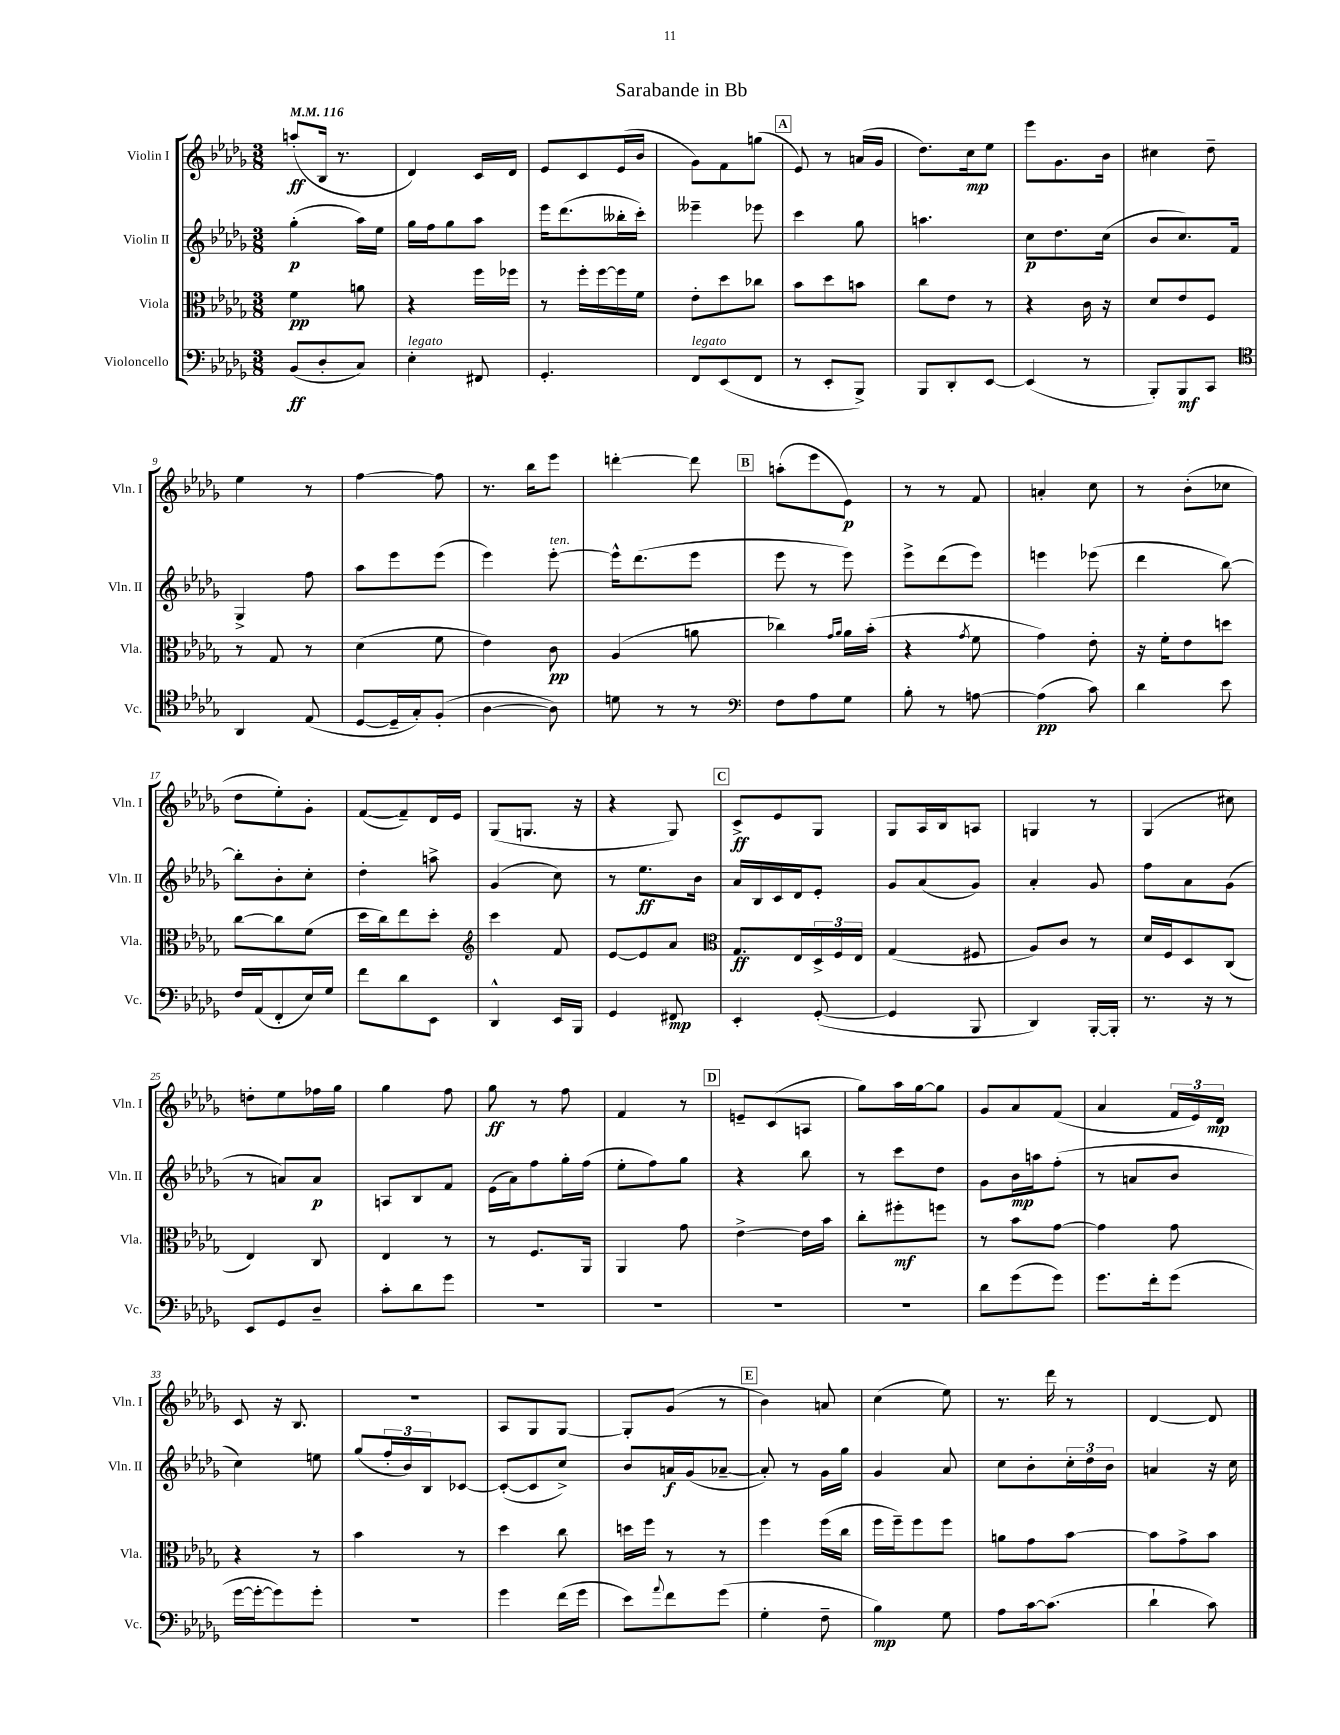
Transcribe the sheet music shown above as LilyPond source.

\header { title = "Sarabande in Bb" }
<<
\new StaffGroup <<
\new Staff = "s0" \with { instrumentName = "Violin I" shortInstrumentName = "Vln. I" } {
    \clef treble \key des \major \numericTimeSignature \time 3/8 \tempo 4 = 116
    a''8-.\ff( bes16 r8. |
    des'4) c'16 des'16 |
    ees'8 c'8 ees'16( bes'16 |
    ges'8) f'8 g''8( |
    \mark \markup { \box "A" } ees'8) r8 a'16( ges'16 |
    des''8.) c''16\mp ees''8 |
    ees'''8 ges'8. bes'16 |
    cis''4 des''8-- |
    ees''4 r8 |
    f''4~ f''8 |
    r8. bes''16 ees'''8 |
    d'''4~-. d'''8 |
    \mark \markup { \box "B" } a''8-.( ees'''8 ees'8\p) |
    r8 r8 f'8 |
    a'4-. c''8 |
    r8 bes'8-.( ces''8 |
    des''8 ees''8-.) ges'8-. |
    f'8~( f'8--) des'16 ees'16 |
    ges8( g8. r16 |
    r4 ges8) |
    \mark \markup { \box "C" } c'8->\ff ees'8 ges8 |
    ges8 aes16 bes16 a8 |
    g4 r8 |
    ges4( cis''8) |
    d''8-. ees''8 fes''16 ges''16 |
    ges''4 f''8 |
    ges''8\ff r8 f''8 |
    f'4 r8 |
    \mark \markup { \box "D" } e'8-- c'8( a8 |
    ges''8) aes''16 ges''16~ ges''8 |
    ges'8 aes'8 f'8( |
    aes'4 \tuplet 3/2 { f'16 ees'16) des'16\mp } |
    c'8 r16 bes8. |
    R4. |
    aes8 ges8 ges8~ |
    ges8-. ges'8( r8 |
    \mark \markup { \box "E" } bes'4) a'8 |
    c''4( ees''8) |
    r8. des'''16 r8 |
    des'4~ des'8 \bar "|." |
}
\new Staff = "s1" \with { instrumentName = "Violin II" shortInstrumentName = "Vln. II" } {
    \clef treble \key des \major \numericTimeSignature \time 3/8
    ges''4-.\p( aes''16) ees''16 |
    ges''16 f''16 ges''8 aes''8 |
    ees'''16 des'''8.( beses''16-. c'''16-.) |
    eeses'''4-- ees'''8 |
    \mark \markup { \box "A" } c'''4 ges''8 |
    a''4. |
    c''8\p des''8. c''16( |
    bes'8 c''8.) f'16 |
    ges4-> f''8 |
    aes''8 ees'''8 ees'''8( |
    ees'''4) ees'''8~-.^\markup { \italic "ten." } |
    ees'''16-^ des'''8.( ees'''8 |
    \mark \markup { \box "B" } ees'''8 r8 ees'''8) |
    ees'''8-> des'''8( ees'''8) |
    e'''4 ees'''8( |
    des'''4 bes''8~) |
    bes''8-. bes'8-. c''8-. |
    des''4-. a''8-> |
    ges'4( c''8) |
    r8 ees''8.\ff bes'16 |
    \mark \markup { \box "C" } aes'16 bes16 c'16 des'16 ees'8-. |
    ges'8 aes'8( ges'8) |
    aes'4-. ges'8 |
    f''8 aes'8 ges'8( |
    r8 a'8) a'8\p |
    a8 bes8 f'8 |
    ees'16( aes'16) f''8 ges''16-. f''16( |
    ees''8-. f''8) ges''8 |
    \mark \markup { \box "D" } r4 bes''8 |
    r8 c'''8 des''8 |
    ges'8 bes'16\mp a''16 f''8-.( |
    r8 a'8 bes'8 |
    c''4) e''8 |
    ges''8( \tuplet 3/2 { f''16-. bes'16) bes16 } ces'8~ |
    ces'8~-.( ces'8 c''8->) |
    bes'8 a'16\f ges'16( aes'8~-- |
    \mark \markup { \box "E" } aes'8-.) r8 ges'16 ges''16 |
    ges'4 aes'8 |
    c''8 bes'8-. \tuplet 3/2 { c''16-. des''16 bes'16 } |
    a'4 r16 c''16 \bar "|." |
}
\new Staff = "s2" \with { instrumentName = "Viola" shortInstrumentName = "Vla." } {
    \clef alto \key des \major \numericTimeSignature \time 3/8
    f'4\pp a'8 |
    r4 f''16 fes''16 |
    r8 f''16-. f''16~ f''16 f'16 |
    ees'8-. des''8 ces''8 |
    \mark \markup { \box "A" } bes'8 des''8 b'8 |
    c''8 ees'8 r8 |
    r4 c'16 r16 |
    des'8 ees'8 f8 |
    r8 ges8 r8 |
    des'4( f'8 |
    ees'4) c'8\pp |
    aes4( a'8 |
    \mark \markup { \box "B" } ces''4) \grace { ges'16 aes'16 } aes'16 bes'16-.( |
    r4 \acciaccatura { ges'8 } f'8 |
    ges'4) ees'8-. |
    r16 f'16-. ees'8 d''8 |
    c''8~ c''8 f'8( |
    des''16 c''16) ees''8 des''8-. |
    \clef treble c'''4 f'8 |
    ees'8~ ees'8 aes'8 |
    \mark \markup { \box "C" } \clef alto ges8.\ff ees16 \tuplet 3/2 { des16-> f16 ees16 } |
    ges4( fis8 |
    aes8) c'8 r8 |
    des'16 f16 des8 c8( |
    ees4) c8 |
    ees4 r8 |
    r8 f8. aes,16 |
    aes,4 ges'8 |
    \mark \markup { \box "D" } ees'4~-> ees'16 bes'16 |
    c''8-. fis''8-.\mf f''8 |
    r8 bes'8 ges'8~ |
    ges'4 ges'8 |
    r4 r8 |
    bes'4 r8 |
    des''4 c''8 |
    d''16 f''16 r8 r8 |
    \mark \markup { \box "E" } f''4 f''16( c''16 |
    f''16 f''16--) f''8 f''8 |
    a'8 ges'8 bes'8~ |
    bes'8 ges'8-> bes'8 \bar "|." |
}
\new Staff = "s3" \with { instrumentName = "Violoncello" shortInstrumentName = "Vc." } {
    \clef bass \key des \major \numericTimeSignature \time 3/8
    bes,8\ff( des8-. c8) |
    ees4-.^\markup { \italic "legato" } fis,8 |
    ges,4.-. |
    f,8^\markup { \italic "legato" } ees,8( f,8 |
    \mark \markup { \box "A" } r8 ees,8-. bes,,8->) |
    bes,,8 des,8-. ees,8~ |
    ees,4( r8 |
    bes,,8-.) bes,,8\mf c,8 |
    \clef tenor aes,4 ees8( |
    des8~ des16-- ges16-.) f8-.( |
    aes4~ aes8) |
    d'8 r8 r8 |
    \mark \markup { \box "B" } \clef bass f8 aes8 ges8 |
    bes8-. r8 a8~ |
    a4\pp( c'8) |
    des'4 ees'8 |
    f16 aes,16( f,8-. ees16) ges16 |
    f'8 des'8 ees,8 |
    des,4-^ ees,16 bes,,16 |
    ges,4 fis,8\mp |
    \mark \markup { \box "C" } ees,4-. ges,8~-.( |
    ges,4 bes,,8 |
    des,4) bes,,16~-. bes,,16-. |
    r8. r16 r8 |
    ees,8 ges,8 des8-- |
    c'8-. des'8 ges'8 |
    R4. |
    R4. |
    \mark \markup { \box "D" } R4. |
    R4. |
    des'8 ges'8( ges'8) |
    ges'8. f'16-. ges'8( |
    ges'16~ ges'16~-. ges'8) ges'8-. |
    R4. |
    ges'4 f'16( ges'16 |
    ees'8) \appoggiatura { aes'8 } f'8 ges'8( |
    \mark \markup { \box "E" } ges4-. f8-- |
    bes4\mp) ges8 |
    aes8 c'16~ c'8.( |
    des'4-! c'8) \bar "|." |
}
>>
>>
